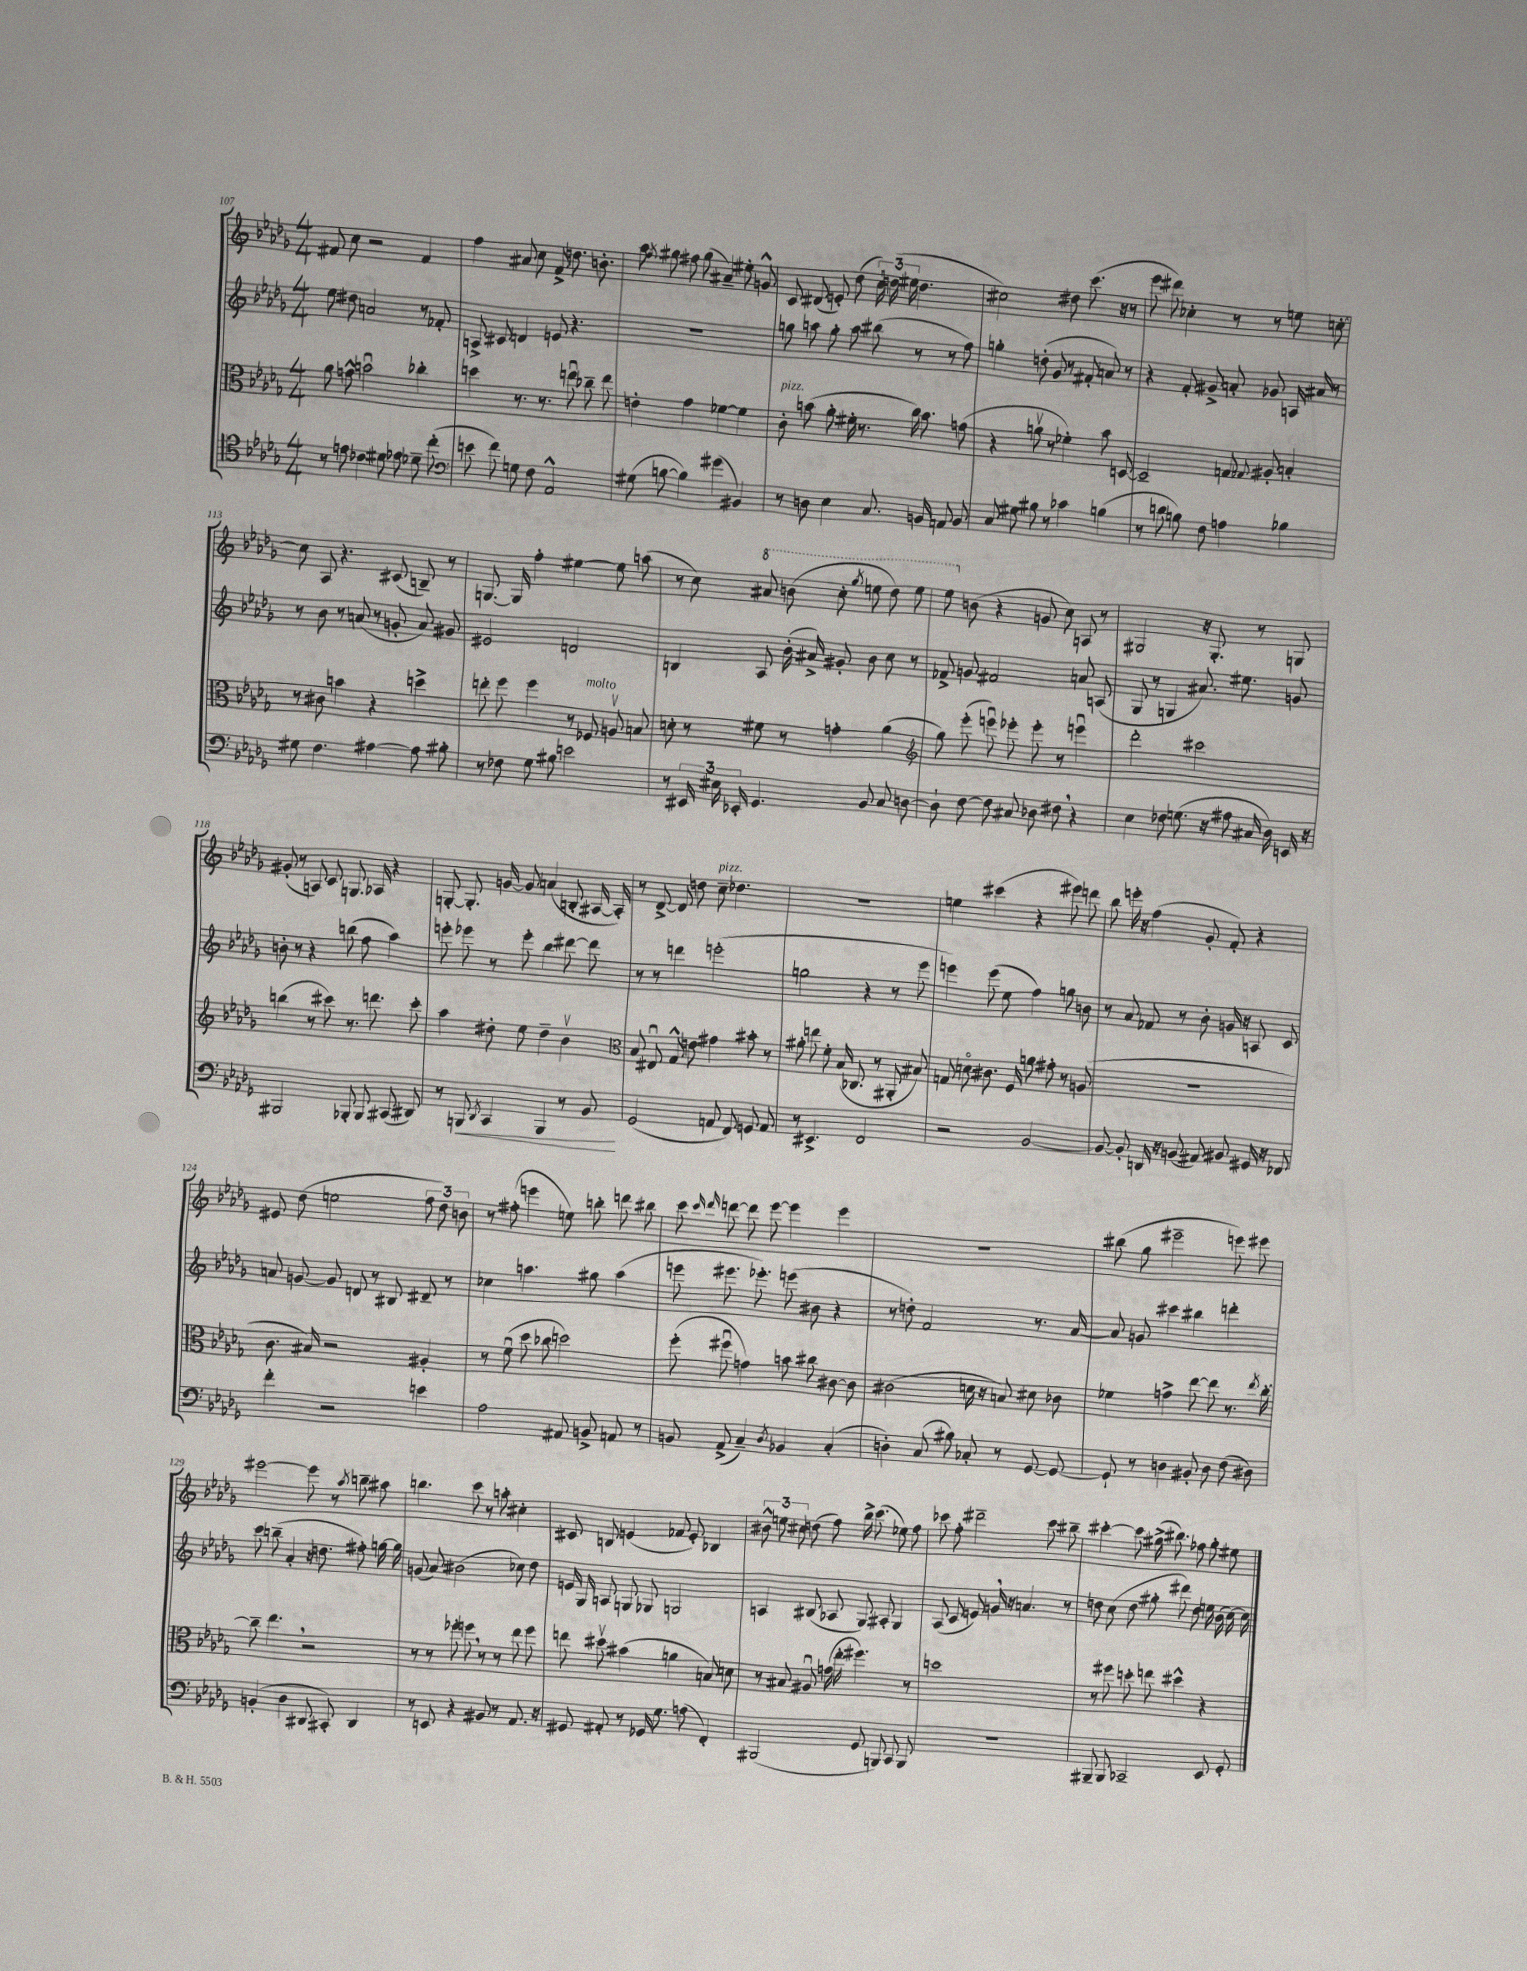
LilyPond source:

<<
\new StaffGroup <<
\new Staff = "s0" {
    \clef treble \key des \major \numericTimeSignature \time 4/4
    \autoBeamOff fis'8 c''8 r2 fis'4 |
    f''4 ais'8 c''8 f'8-> d''8. b'8.-. |
    aes''8 \acciaccatura { f''8 } gis''8 fis''8 gis''8( ais'4--) eis''8-. g'8-^ |
    c'8 dis'8( e'8-.) des''8( \tuplet 3/2 { c''16-!) d''16( eis''16 } d''4. |
    cis''2) dis''8 c'''8.( r16 r8 |
    ees'''8 dis'''8) ces''4-. r8 r8 e''8 c''8~-. |
    c''8 aes8 r4. cis'8( b8--) r8 |
    g8.~ g16 f''4-. eis''4~ eis''8 a''8( |
    r8 c''8) \ottava #1 ais''8 b''8( c'''8-. \acciaccatura { ges'''8 } e'''8 des'''8) e'''8 |
    ees'''8 \ottava #0 b'8( r4 g'8 c''8) a8 r8 |
    gis2 r16 gis8.-. r8 g8 |
    gis'8-.( r8 a8) c'8 g8. aes16 r4 |
    g8~-. g8.-. g'16~ g'8 a'4( b8-. ais16~ ais16-.) |
    r8 des'8~-> des'8 d''8 c''8--^\markup { \italic "pizz." } des''4. |
    R1 |
    e''4 cis'''4( r4 eis'''8) d'''8 |
    bes''8 e'''16-. r16 f''4( ges'8-. f'8-.) r4 |
    eis'8 des''8( e''2 \tuplet 3/2 { f''8 des''8) b'8 } |
    r8 fis''8-.( e'''4 e''8) b''8-. d'''8 bis''8 |
    c'''8 \grace { c'''16 des'''16 } d'''8~ d'''8 ees'''8~ ees'''4 ees'''4 |
    r1 |
    bis''8( ges''8 eis'''2-- e'''8) eis'''8 |
    eis'''2~ eis'''8 r8 \acciaccatura { aes''8 } b''8-- ais''8 |
    b''4. c'''8 r8 a''8-. cis''4-. |
    cis'8 b8 e'4( fes'8 e'8-.) bes4 |
    \tuplet 3/2 { bis'8-^ e''8 cis''8 } d''8( f''8) bes''16-> c'''8.( ees''8) f''8 |
    ces'''8 f''8-. dis'''2-- ces'''8 bis''8-- |
    cis'''4~-. cis'''8 gis''16->( bis''8.) fes''8 gis''8-. eis''8 \bar "|." |
}
\new Staff = "s1" {
    \clef treble \key des \major \numericTimeSignature \time 4/4
    \autoBeamOff ees''8 dis''8 a'2 r8 fes'8-. |
    a8-> cis'8 d'4 e'8 r4. |
    R1 |
    g''8 a''8 g''8-. a''8 bis''8( r8 r8 f''8) |
    g''4-. d''8-.( ges'8 r8 fis'8-. a'8) r8 |
    r4 f'8-. gis'8-> a'8-. ges'8 a16 ais'16 r8 |
    r8 bes'8 r8 a'8( r8 g'8-. a'8) gis'8 |
    eis'2 d'2 |
    b4 aes8 bes'16-.( ais'16->) gis'8-. bes'8 c''8 r8 |
    fes'8-> g'8 fis'2 a'8 a8( |
    ges8 r8 g4 ais'8.) eis''8. g'8 |
    b'8-. r8 r4 b''8( f''8 aes''4) |
    e'''8-. ees'''8 r8 ees'''8-. bes''4 dis'''8~ dis'''8 |
    r8 r8 d'''4 e'''2-.( |
    g''2 r4 r8 ees'''8 |
    e'''4) e'''8( ees''8 f''4) g''8 b'8 |
    r8 aes'8 fes'8 r8 bes'8-. g'16 r16 a8 c'8 |
    a'8 g'8~ g'8 d'8 r8 bis8 dis'8-- r8 |
    ces''4 a''4. gis''8 a''4( |
    e'''8 eis'''8. ees'''8.-.) e'''8( bis'8 r4 |
    r8 d''8-.) f'2 r8. aes'16~ |
    aes'8 g'8 cis'''4 bis''4 d'''4-. |
    c'''8 b''8--( aes'4-. r16 d''8. fis''8-.) g''16~ g''16 |
    g'8( aes'8) bis'2( ces''8) des''8 |
    e'16 ges16 a8 g8 ges8 g2 |
    a4 bis8( aes8 ges8) ais8-. ges4 |
    aes8( c'8 e'8) g'16 \breathe r16 a'4. r8 |
    d''8 c''8( d''8 gis''8-. dis'''8) d''8 e''16 bes'16( c''16~) c''16 \bar "|." |
}
\new Staff = "s2" {
    \clef alto \key des \major \numericTimeSignature \time 4/4
    \autoBeamOff aes'8 g'8-^ b'2\downbow ces''4-. |
    d''4 r8. r8. e''8\downbow ces''8-- e''8 |
    e'4-. ges'4 fes'4~ fes'4 |
    c'8-.^\markup { \italic "pizz." } b'8( aes'8-. fis'16-. r8. c''16) b'8. g'8( |
    r4 a'8\upbow r8 fes'4-.) bes'8 d8~ |
    d2-- g8 \appoggiatura { ges8 } ais8-. b4-. |
    r8 cis'8 b'4 r4 d''4-> |
    e''8-. f''8 f''4 r8 fes8^\markup { \italic "molto" } a8\upbow b8 |
    d'8-. r8 fis'8 r8 g'4-. aes'4( |
    \clef treble ges''8) ees'''8-.( e'''8\downbow) ees'''8-. ees'''8-. r8 e'''4\downbow |
    des'''2-. cis'''2 |
    b''4( r8 cis'''8) r8. d'''8. cis'''8-. |
    aes''4 dis''8-. ees''8 dis''4-- bes'4\upbow |
    \clef alto bes8 eis8\downbow ges8-^ e'8 gis'4 bis'8-. r8 |
    ais'8-. e''8 f'8-. bes16( ces8. r8 ais,8-. bis8) |
    g8 d'8\flageolet cis'8. f16 a'8 gis'8-. r8 a8( |
    R1 |
    c'8. bis16) r2 ais4-. |
    r8 f'8\downbow( des''8 ces''8 d''2) |
    f''8-.( fis''8\downbow g'4) b'8 cis''8 cis'8~ cis'8 |
    cis'2( d'16 r16 b8) dis'8 ces'8 |
    fes'4 g'4-> ees''8~ ees''8 r8. \acciaccatura { ees''8 } c''16~-. |
    c''8-- ees''4. \breathe r2 |
    r8 r8 fes''8-. f''8 \breathe r8 r8 ees''8 f''8 |
    e''8 dis''8\upbow bis'4( a'4 b8) d'8 |
    r8 bis8 ais8\downbow g'16( ees''16-. fis''4.) r8 |
    d''1 |
    r8 fis''8 d''8-. e''8 dis''4-^ r4 \bar "|." |
}
\new Staff = "s3" {
    \clef tenor \key des \major \numericTimeSignature \time 4/4
    \autoBeamOff r8 e'8 ces'4 dis'8 ees'8 des'8-- c''8-.( |
    \clef bass e'8 f'8) g8 f8 aes,2-^ |
    gis8( b8~ b4) gis'4( bis,4) |
    r8 d8 ees4 c8. b,16 a,8 b,8 |
    c8 gis8 bis8 r8 ces'4 b4( |
    r8 d'8 b8) f8 a4 bes4 |
    gis8 f4. ais4~ ais8 bis8-. |
    r8 fes8 ges8 bis8 e'2 |
    r8 \tuplet 3/2 { eis,16 eis16 ees,16-. } ges,4. bes,8 c8 d8~ |
    d8-! f8~ f8 cis8 des8 fis8 \breathe r4 |
    ees4 fes8 g8.( r16 ais8 cis16 des16) e,16 r16 |
    bis,,2 bes,,8-. bes,,8 cis,8( dis,8) |
    r8 b,,8\< \acciaccatura { des,8 } c,4 b,,4 r8 bes,8\! |
    ges,2( a,8 f,8) g,8 a,8 |
    r8 eis,4.-> f,2 |
    r2 bes,2~ |
    bes,8~ bes,8-. d,16 r16 b,8( ais,8) bis,8 gis,16 r16 fes,8 |
    f'4-. r2 e'4 |
    aes2 ais,8 b,8-> a,8 r8 |
    b,8 aes,8->( c4--) \acciaccatura { des8 } bes,4 c4-.( |
    d4-.) c8( bis8) ces8-. r8 ges,8~ ges,8~ |
    ges,8-! r8 d4 bis,8-. d8 f8( dis8) |
    b,4-.( des4 dis,8 cis,8-.) dis,4 |
    r8 e,8 r4 bis,8 r8 aes,8. r16 |
    gis,8 ais,8-. r8 ges,16 ges8. a8( f,4-.) |
    bis,,2( ges,8 b,,8) c,8 b,,8 |
    R1 |
    bis,,8-- bis,,8 ces,2-- ees,8 ges,8-. \bar "|." |
}
>>
>>
\layout { \context { \Score currentBarNumber = #107 } }
